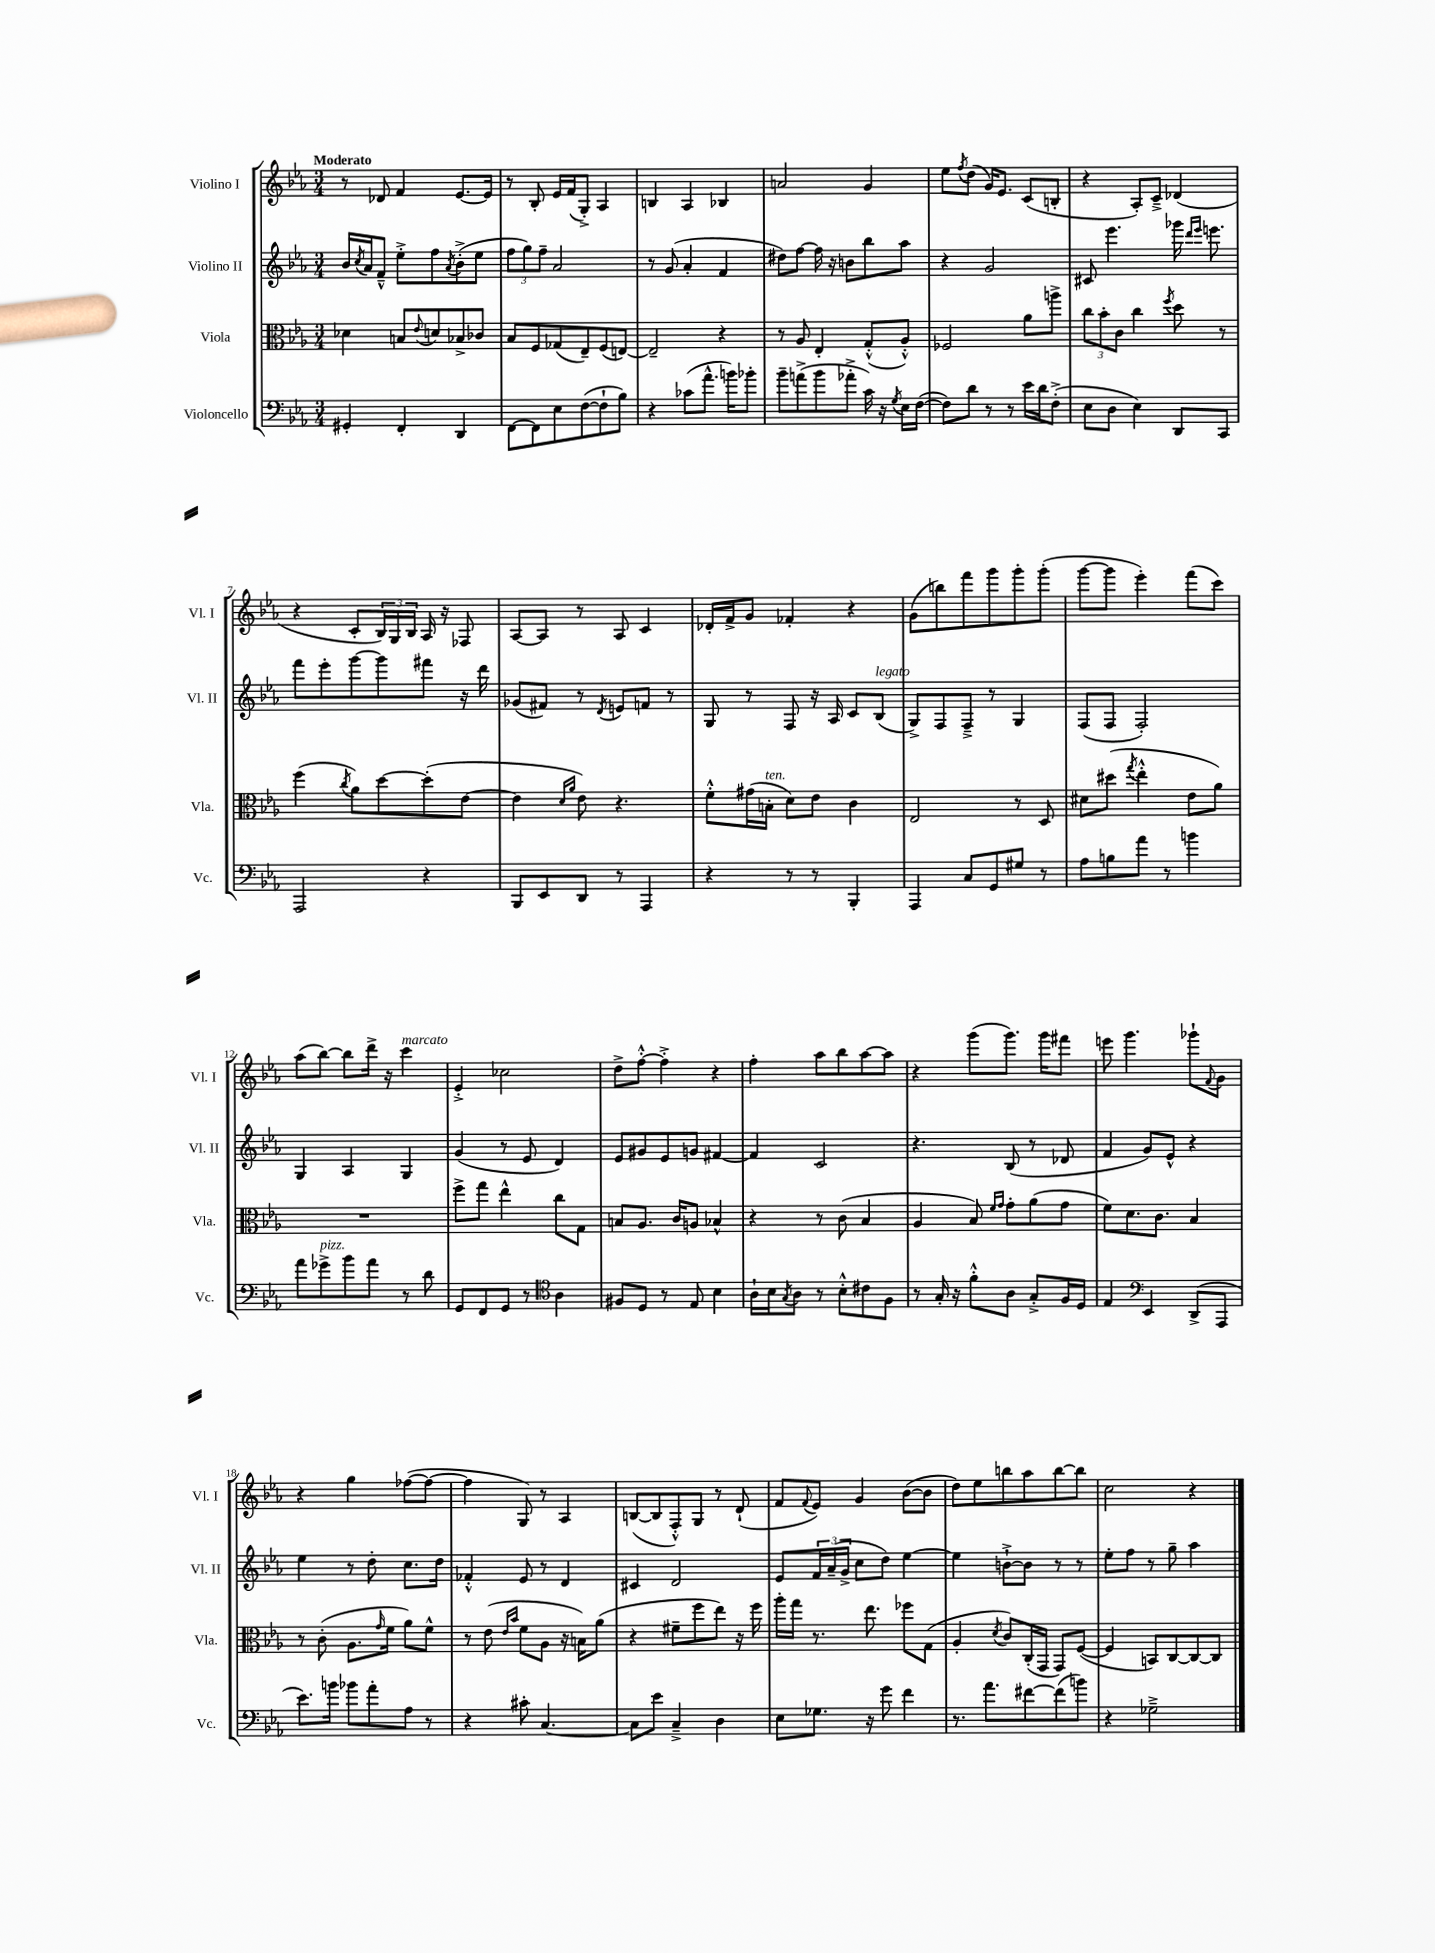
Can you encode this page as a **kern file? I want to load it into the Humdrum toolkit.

**kern	**kern	**kern	**kern
*part4	*part3	*part2	*part1
*staff4	*staff3	*staff2	*staff1
*I"Violoncello	*I"Viola	*I"Violino II	*I"Violino I
*I'Vc.	*I'Vla.	*I'Vl. II	*I'Vl. I
*clefF4	*clefC3	*clefG2	*clefG2
*k[b-e-a-]	*k[b-e-a-]	*k[b-e-a-]	*k[b-e-a-]
*M3/4	*M3/4	*M3/4	*M3/4
=1	=1	=1	=1
!	!	!	!LO:TX:a:B:t=Moderato
4GG#X'/	4d-X\	16b-/LL	8r
.	.	8qcc/	.
.	.	16a-/J	.
.	.	8f~^^/J	8d-X/
4FF'/	8Bn/L	8ee-'^\L	4f/
.	8qqe-/	.	.
.	8dn/	8ff\	.
.	.	8qa-/	.
4DD/	8B-X^/	(8b-'^\	[8.e-/L
.	8c-X/J	8ee-\J	.
.	.	.	16e-/Jk]
=2	=2	=2	=2
[8FF\L	8B-/L	12ff\L	8r
.	.	12gg\)	.
8FF\]	8F/	.	8B-'/
.	.	12ff~\J	.
8E-\	(8G-X/	2a-/	16e-/LL
.	.	.	(16f/J
([8F\	8E-~/)	.	8G'^/J)
8F`\]	(8F/	.	4A-/
8B-\J)	[8En/J)	.	.
=3	=3	=3	=3
4r	2E~/]	8r	4Bn/
.	.	(8g/	.
(8c-X\L	.	4a-'/	4A-/
8.a-^^\J	.	.	.
.	4r	4f/	4B-X/
16bn\KL)	.	.	.
8b-X'\J	.	.	.
=4	=4	=4	=4
8b-~\L	8r	8dd#X\L)	2an/
(8an^\	8A-/	[8ff\J	.
8b-\	4E-'/	16ff\]	.
.	.	16r	.
8a-X'^\J	.	8bn\L	.
16c\)	(8G'^^/L	8bb-\	4g/
16r	.	.	.
8qG/	.	.	.
16E-\LL	8A-'^^/J)	8aa-\J	.
([16F\JJ	.	.	.
=5	=5	=5	=5
8F\L])	2F-X/	4r	8ee-\L
.	.	.	8qff/
8d\J	.	.	(8dd\J
8r	.	2g/	16g/KL)
.	.	.	8.e-/J
8r	.	.	.
16e-\LL	8a-\L	.	(8c/L
16d\J	.	.	.
(8F'^\J	8aan^\J	.	8Bn'/J
=6	=6	=6	=6
8E-\L	12cc\L	8c#X/	4r
.	12b-'\	.	.
8D\J	.	4.eee-\	.
.	12c\J	.	.
4E-\)	4cc\	.	8A-'/L)
.	.	.	8c~^/J
.	8qff/	.	.
8DD/L	8dd\	16ggg-X\	(4d-X/
.	.	16qqddd/LL	.
.	.	16qqeee-/JJ	.
.	.	8.eeen\	.
8CC/J	8r	.	.
!!LO:LB:g=z
=7	=7	=7	=7
2AAA-/	(4ff\	8fff\L	4r
.	.	8eee-'\	.
.	8qcc/	.	.
.	8a-\L)	[8ggg\	8c'/L
.	[8dd\	8ggg\]	24B-/L)
.	.	.	24G/
.	.	.	24B-/JJ
4r	(8dd'\]	8fff#X\J	16A-/
.	.	.	16r
.	[8e-\J	16r	8F-X/
.	.	16ddd\	.
=8	=8	=8	=8
8BBB-/L	4e-\]	(8g-X/L	[8A-/L
8EE-/	.	8f#X/J)	8A-/J]
.	16qqd/LL	.	.
.	16qqa-/JJ	.	.
8DD/J	8e-\)	8r	8r
.	.	8qd/	.
8r	4.r	8en/L	8A-/
4AAA-/	.	8fn/J	4c/
.	.	8r	.
=9	=9	=9	=9
4r	8f'^^\L	8G/	16d-X'/LL
.	.	.	16f^/J
.	(16g#X\L	8r	8g/J
!	!LO:TX:a:i:t=ten.	!	!
.	16Bn'\JJ	.	.
8r	8d\L)	8F/	4f-X'/
8r	8e-\J	16r	.
.	.	16A-/	.
4BBB-'/	4c\	8c/L	4r
!	!	!LO:TX:a:i:t=legato	!
.	.	(8B-/J	.
=10	=10	=10	=10
4AAA-/	2E-/	8G^/L)	(8g\L
.	.	8F/	8bbn\)
8C/L	.	8F~^/J	8fff\
8GG/	.	8r	8ggg\
8G#X/J	8r	4G/	8ggg'\
8r	8D/	.	(8ggg'\J
=11	=11	=11	=11
8A-\L	8d#X\L	(8F/L	[8ggg\L
8Bn\	(8dd#X\J	8F/J	8ggg\J]
.	8qgg/	.	.
8a-\J	4ee-'^^\	2F'/)	4eee-'\)
8r	.	.	.
4bn\	8e-\L	.	(8fff\L
.	8a-\J)	.	8ccc\J)
!!LO:LB:g=z
=12	=12	=12	=12
8a-\L	2.r	4G/	(8aa-\L
!LO:TX:a:i:t=pizz.	!	!	!
8g-X^\	.	.	[8bb-\J)
8b-\	.	4A-/	8bb-\L]
8a-\J	.	.	16ddd^\Jk
.	.	.	16r
!	!	!	!LO:TX:a:i:t=marcato
8r	.	4G/	4ccc\
8d\	.	.	.
=13	=13	=13	=13
8GG/L	8ff^\L	(4g/	4e-'^/
8FF/	8gg\J	.	.
8GG/J	4ee-^^\	8r	2cc-X\
8r	.	8e-/	.
*clefC4	*	*	*
4A-\	8cc\L	4d/)	.
.	8G\J	.	.
=14	=14	=14	=14
8F#X/L	8Bn/L	8e-/L	8dd^\L
8D/J	8.A-/J	8g#X/	[8ff'^^\J
8r	.	8e-/	4ff'^\]
.	16c/KL	.	.
8E-/	8An/J	8gn/J	.
4B-\	4B-X^^/	[4f#X/	4r
=15	=15	=15	=15
16A-`\LL	4r	4f#/]	4ff'\
16B-\J	.	.	.
8qG/	.	.	.
8A-\J	.	.	.
8r	8r	2c/	8aa-\L
8B-'^^\L	(8c\	.	8bb-\
8c#X\	4B-/	.	[8aa-\
8F\J	.	.	8aa-\J]
=16	=16	=16	=16
8r	4A-/	4.r	4r
16G'/	.	.	.
16r	.	.	.
8f'^^\L	8B-/)	.	(8ggg\L
.	16qqf/LL	.	.
.	16qqg/JJ	.	.
8A-\J	8g'\L	(8B-/	8.ggg\J)
8G'^/L	(8a-\	8r	.
.	.	.	16ggg\KL
16F/L	8g\J	8d-X/	8fff#X\J
16D/JJ	.	.	.
=17	=17	=17	=17
4E-/	8f\L)	4f/	8eeen\
.	8.d\	.	4.ggg\
*clefF4	*	*	*
4EE-/	.	8g/L)	.
.	8.c\J	.	.
.	.	8e-^^/J	.
(8DD^/L	4B-/	4r	8ggg-X`\L
.	.	.	8qqf/
8AAA-/J	.	.	8g\J
!!LO:LB:g=z
=18	=18	=18	=18
8.e-\L)	8r	4ee-\	4r
.	(8c'\	.	.
16bn\Jk	.	.	.
8b-X\L	8.A-\L	8r	4gg\
8a-'\	.	8dd'\	.
.	16qqg/	.	.
.	16f\Jk	.	.
8A-\J	8a-\L)	8.cc\L	([8ff-X\L
8r	8f^^\J	.	8ff-\J_
.	.	16dd\Jk	.
=19	=19	=19	=19
4r	8r	4f-X'^^/	4ff-\]
.	(8e-\	.	.
.	16qqe-/LL	.	.
.	16qqb-/JJ	.	.
8c#X'\	8f\L	8e-/	8G/)
[4.C/	8A-\J	8r	8r
.	16r	4d/	4A-/
.	16Bn\KL)	.	.
.	(8a-\J	.	.
=20	=20	=20	=20
8C\L]	4r	4c#X/	([8Bn/L
8e-\J	.	.	8B/]
4C~^/	8f#X~\L	2d/	8F'^^/)
.	8ff\	.	8G/J
4D\	8ee-\J)	.	8r
.	16r	.	(8d`/
.	16ff\	.	.
=21	=21	=21	=21
8E-\L	16aa-'\LL	8e-/L	8f/L
.	16gg\JJ	.	.
.	.	.	8qqf/
8.G-X\J	8.r	24f/L	8e-/J)
.	.	(24a-~/	.
.	.	24g^/JJ	.
.	.	8cc\L	4g/
16r	8.ee-\	.	.
8g\	.	8dd\J)	.
4f\	8ff-X\L	[4ee-\	([8b-\L
.	(8G\J	.	8b-\J]
=22	=22	=22	=22
8.r	4A-'/	4ee-\]	8dd\L)
.	.	.	8ee-\
8.a-\L	.	.	.
.	8qd/	.	.
.	8c/L)	[8bn`^\L	8bbn\
[8f#X\	(16C'/L	8b\J]	8aa-\
.	16GG/JJ	.	.
(8f#\]	8GG/L)	8r	[8bb\
8bn\J)	([8F/J	8r	8bb\J]
=23	=23	=23	=23
4r	4F/]	8ee-'\L	2cc\
.	.	8ff\J	.
2G-X~^\	8BBn/L)	8r	.
.	[8C/	8gg~\	.
.	8C/_	4aa-\	4r
.	8C/J]	.	.
==	==	==	==
*-	*-	*-	*-
